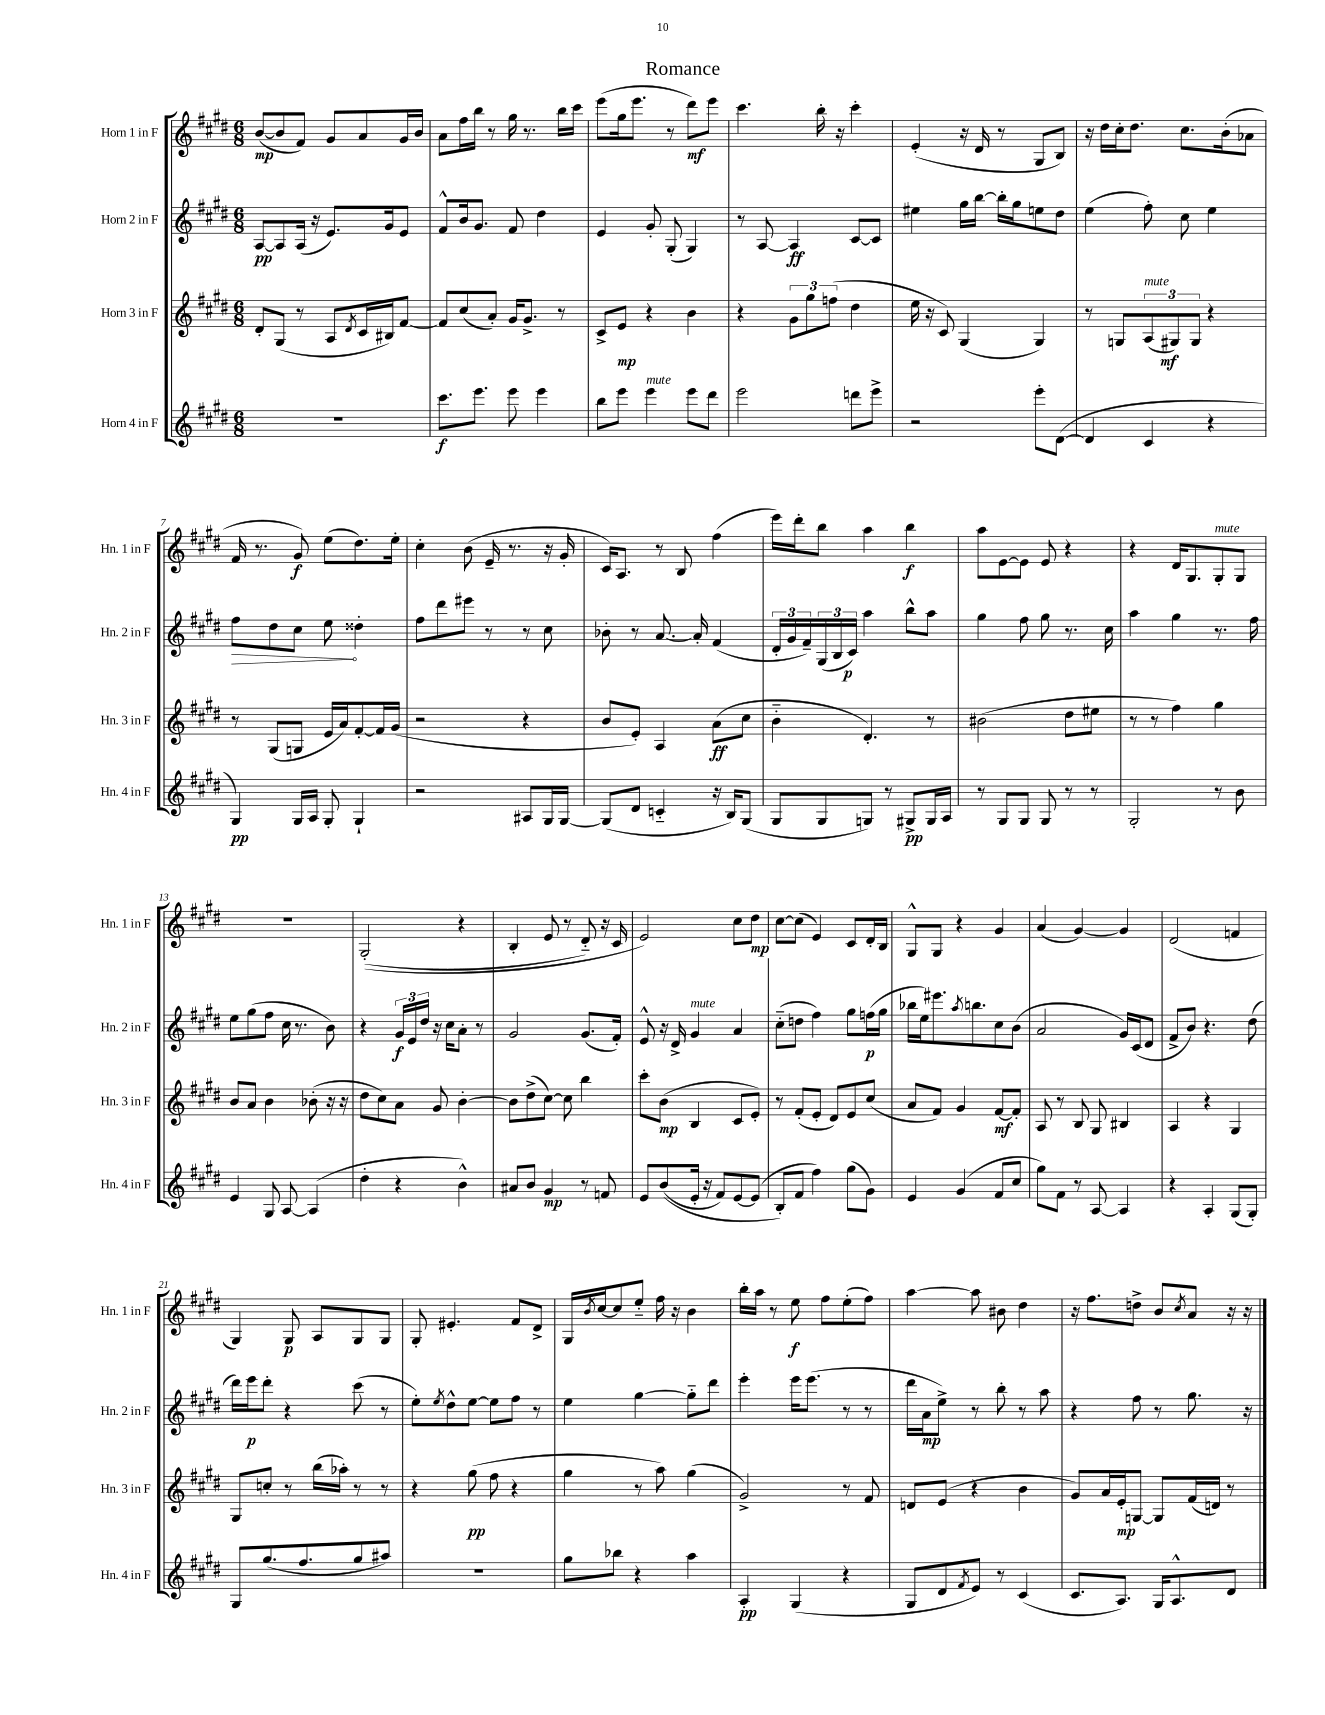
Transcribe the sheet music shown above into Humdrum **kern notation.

**kern	**kern	**kern	**kern
*staff4	*staff3	*staff2	*staff1
*clefG2	*clefG2	*clefG2	*clefG2
*k[f#c#g#d#]	*k[f#c#g#d#]	*k[f#c#g#d#]	*k[f#c#g#d#]
*M6/8	*M6/8	*M6/8	*M6/8
2.r	8d#'/L	[8A/L	([8b/L
.	(8G#/J	8A/]	8b/]
.	8r	(16A/Jk	8f#/J)
.	.	16r	.
.	8A/L	8.e/L)	8g#/L
.	8qd#/	.	.
.	16c#/L	.	8a/
.	16B#/J)	16g#/k	.
.	[8f#/J	8e/J	16g#/L
.	.	.	16b/JJ
=	=	=	=
8.ccc#\L	8f#/]L	8f#^^/L	8a\L
.	(8cc#/	16b/k	16ff#\L
8.eee\J	.	8.g#/J	16bb\JJ
.	8a'/J)	.	8r
8eee\	16g#/LK	8f#/	16gg#\
.	8.g#^/J	.	8.r
4eee\	.	4dd#\	.
.	8r	.	16bb\LL
.	.	.	16ccc#\JJ
=	=	=	=
8bb\L	8c#^/L	4e/	(8eee\L
8eee\J	8e/J	.	16gg#\k
.	.	.	8.eee\J
4eee\	4r	8g#'/	.
.	.	(8G#'/	8r
8eee\L	4b\	4G#/)	8ddd#\L)
8ddd#\J	.	.	8eee\J
=	=	=	=
2eee\	4r	8r	4.ccc#\
.	.	[8A/	.
.	12g#\L	4A/]	.
.	12gg#\	.	.
.	.	.	16bb'\
.	(12ff\J	.	.
.	.	.	16r
8ddd\L	4dd#\	[8c#/L	4ccc#'\
8eee^\J	.	8c#/]J	.
=	=	=	=
2r	16ee\	4ee#\	(4e'/
.	16r	.	.
.	8c#/)	.	.
.	(4G#/	16gg#\LL	16r
.	.	[16bb\JJ	16d#/
.	.	16bb'\]LL	8r
.	.	16gg#\J	.
8eee'\L	4G#/)	8ee\	8G#/L
([8d#\J	.	8dd#\J	8B/J)
=	=	=	=
4d#/]	8r	(4ee\	16r
.	.	.	16dd#\LL
.	8G/L	.	16cc#'\J
.	.	.	8.dd#\J
4c#/	(12A/	8ff#'\)	.
.	12G#/)	.	.
.	.	8cc#\	8.cc#\L
.	12G#/J	.	.
4r	4r	4ee\	.
.	.	.	(16b'\k
.	.	.	8a-\J
=	=	=	=
4G#/)	8r	8ff#\L	16f#/
.	.	.	8.r
.	(8G#/L	8dd#\	.
16G#/LL	8G/J	8cc#\J	8g#/)
16A/JJ	.	.	.
8G#'/	16e/LL	8ee\	(8ee\L
.	16a/J)	.	.
4G#`/	[8f#'/	4dd##'\	8.dd#\)
.	16f#/]L	.	.
.	(16g#/JJ	.	16ee'\Jk
=	=	=	=
2r	2r	8ff#\L	4cc#'\
.	.	8ddd#\	.
.	.	8eee#\J	(8b\
.	.	8r	16e~/
.	.	.	8.r
8A#/L	4r	8r	.
16G#/L	.	8cc#\	16r
[16G#/JJ	.	.	16g#'/
=	=	=	=
(8G#/]L	8b/L	8b-'\	16c#/LK)
.	.	.	8.A/J
8d#/J	8e'/J)	8r	.
4c'~/	4A/	[8.a/	8r
.	.	.	8B/
.	.	16a'/]	.
16r	(8a\L	(4f#/	(4ff#\
16B/LK)	.	.	.
(8G#/J	8cc#\J	.	.
=	=	=	=
8G#/L	4b'~\	24d#'/LL	16eee\LL)
.	.	24g#/	.
.	.	.	16ddd#'\J
.	.	24f#~/)	.
8G#/	.	(24G#/	8bb\J
.	.	24B/	.
.	.	24c#/JJ)	.
8G/J)	4.d#'/)	4aa\	4aa\
8r	.	.	.
8G#^/L	.	8bb^^\L	4bb\
16G#/L	8r	8aa\J	.
16A/JJ	.	.	.
=	=	=	=
8r	(2b#\	4gg#\	8aa\L
8G#/L	.	.	[8e\
8G#/J	.	8ff#\	8e\]J
8G#/	.	8gg#\	8e/
8r	8dd#\L	8.r	4r
8r	8ee#\J	.	.
.	.	16cc#\	.
=	=	=	=
2G#'/	8r	4aa\	4r
.	8r	.	.
.	4ff#\)	4gg#\	16d#/LK
.	.	.	8.G#/
8r	4gg#\	8.r	8G#'/
8b\	.	.	8G#/J
.	.	16ff#\	.
=	=	=	=
4e/	8b/L	8ee\L	2.r
.	8a/J	(8gg#\	.
8G#/	4b\	8ff#\J	.
[8A/	.	16cc#\	.
.	.	8.r	.
(4A/]	(8b-'\	.	.
.	16r	8b\)	.
.	16r	.	.
=	=	=	=
4dd#'\	8dd#\L	4r	&((2G#'/
.	8cc#\)	.	.
4r	8a\J	24g#/LL	.
.	.	24e/	.
.	.	24dd#/JJ	.
.	8g#/	16r	.
.	.	16cc#\LK	.
4b^^\)	[4b'\	8a'\J	4r
.	.	8r	.
=	=	=	=
8a#/L	8b\]L	2g#/	4B'/
8b/J	(8dd#^\	.	.
4g#/	[8cc#\J)	.	8e/
.	8cc#\]	.	8r
8r	4bb\	(8.g#/L	8d#'~/)
8f/	.	.	16r
.	.	16f#'/Jk)	16c#/
=	=	=	=
8e/L	8ccc#'\L	8e^^/	2e/&)
&((8b/	(8b\J	16r	.
.	.	16d#^/	.
16e'/Jk	4B/	4g#/	.
16r	.	.	.
8f#/L)	.	.	.
[8e/	8c#/L	4a/	8cc#\L
(8e/]J	8e'/J)	.	8dd#\J
=	=	=	=
8B'/L&)	8r	(8cc#'~\L	[8cc#\L
8f#/J	(8f#'/L	8dd\J	(8cc#\]J
4ff#\)	8e'/J	4ff#\)	4e/)
.	8d#/L)	.	.
(8gg#\L	8e/	8gg#\L	8c#/L
8g#\J)	(8cc#/J	(16ff\L	16d#'/L
.	.	16gg#\JJ	16B/JJ
=	=	=	=
4e/	8a/L	16bb-\LL	8G#^^/L
.	.	16ee\J)	.
.	8f#/J)	8.eee#\	8G#/J
(4g#/	4g#/	.	4r
.	.	8qaa/	.
.	.	8.bb\	.
8f#/L	[8f#/L	8cc#\	4g#/
8cc#/J	8f#'/]J	(8b\J	.
=	=	=	=
8gg#\L)	8A/	2a/	(4a/
8f#\J	8r	.	.
8r	8B/	.	[4g#/)
[8A/	8G#/	.	.
4A/]	4B#/	16g#/LL)	4g#/]
.	.	(16c#/J	.
.	.	8d#/J	.
=	=	=	=
4r	4A/	8f#^/L	(2d#/
.	.	8b/J)	.
4A'/	4r	4.r	.
(8G#/L	4G#/	.	4f/
8G#'/J)	.	(8dd#\	.
=	=	=	=
8G#/L	8G#/L	16ddd#\LL)	4G#/)
.	.	16eee\J	.
(8.gg#/	8cc'/J	8ddd#'\J	.
.	8r	4r	8G#/
8.ff#/	.	.	.
.	(16bb\LL	.	8A/L
.	16aa-'\JJ)	.	.
8gg#/	8r	(8ccc#\	8G#/
8aa#/J)	8r	8r	8G#/J
=	=	=	=
2.r	4r	8ee'\L)	8G#'/
.	.	8qee/	.
.	.	8dd#^^\	4.e#'/
.	(8gg#\	[8ee\J	.
.	8ff#\	8ee\]L	.
.	4r	8ff#\J	8f#/L
.	.	8r	8d#^/J
=	=	=	=
8gg#\L	4gg#\	4ee\	16G#/LL
.	.	.	8qb/
.	.	.	[16cc#/J
8bb-\J	.	.	8cc#/]
4r	8r	[4gg#\	8ee'~/J
.	8aa\)	.	16ff#\
.	.	.	16r
4aa\	(4gg#\	8gg#'~\]L	4b\
.	.	8ddd#\J	.
=	=	=	=
4A'/	2g#^/)	4eee'\	16bb'\LL
.	.	.	16aa\JJ
.	.	.	8r
(4G#/	.	16eee\LK	8ee\
.	.	(8.eee\J	.
.	.	.	8ff#\L
4r	8r	8r	(8ee'\
.	8f#/	8r	8ff#\J)
=	=	=	=
8G#/L	8d/L	16ddd#\LL	[4aa\
.	.	16a\J	.
8d#/	(8e/J	8ee^\J)	.
8qf#/	.	.	.
8e/J)	4r	8r	8aa\]
8r	.	8bb'\	8b#\
(4c#/	4b\	8r	4dd#\
.	.	8aa\	.
=	=	=	=
8.c#/L	8g#/L)	4r	16r
.	.	.	8.ff#\L
.	16a/L	.	.
8.A/J)	16e'/J	.	.
.	[8G/J	8ff#\	8dd^\J
16G#/LK	8G/]L	8r	8b/L
8.A^^/	.	.	.
.	.	.	8qcc#/
.	(16f#/L	8.gg#\	8a/J
.	16d/JJ)	.	.
8d#/J	8r	.	16r
.	.	16r	16r
==	==	==	==
*-	*-	*-	*-
